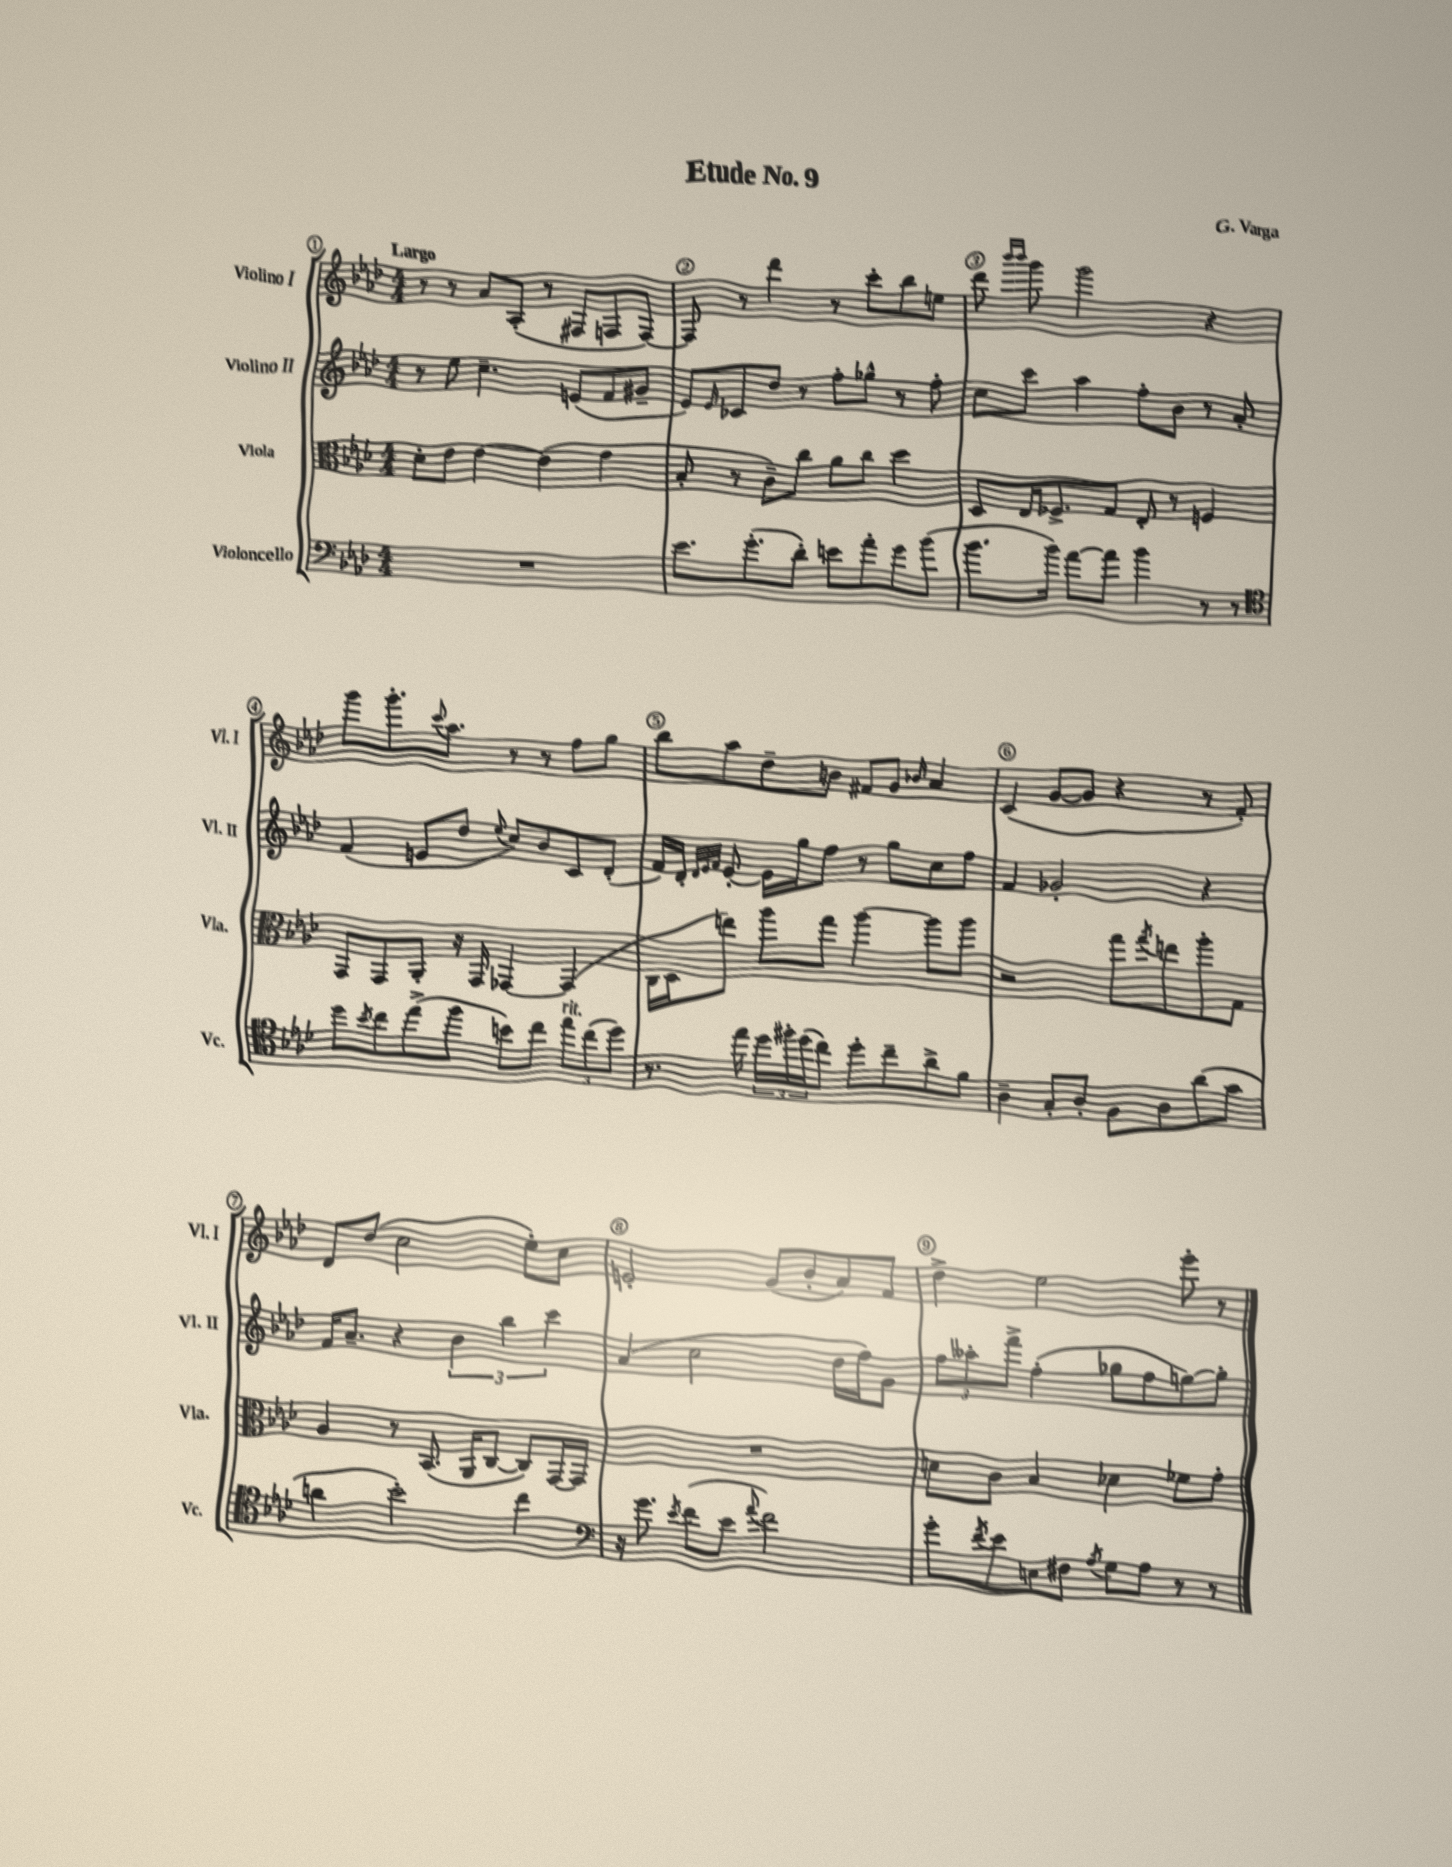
\header { title = "Etude No. 9" composer = "G. Varga" }
<<
\new StaffGroup <<
\new Staff = "s0" \with { instrumentName = "Violino I" shortInstrumentName = "Vl. I" } {
    \clef treble \key aes \major \numericTimeSignature \time 4/4 \tempo "Largo"
    r8 r8 aes'8 aes8-.( r8 fis8 f8 f8~) |
    f8 r8 des'''4 r8 c'''8-. bes''8 e''8 |
    des'''8 \grace { bes'''16 bes'''16 } g'''8 g'''2 r4 |
    g'''8 g'''8.-. \appoggiatura { c'''8 } aes''8. r8 r8 f''8 g''8 |
    bes''8 aes''8 des''8-- b'8 fis'8 g'8 \grace { bes'16 } aes'4 |
    c'4( g'8~ g'8 r4 r8 f'8-.) |
    des'8 des''8( c''2 ees''8-.) c''8 |
    e'2-. g'8( bes'8-. aes'8) f'8 |
    des''4-> ees''2 ees'''8-. r8 \bar "|." |
}
\new Staff = "s1" \with { instrumentName = "Violino II" shortInstrumentName = "Vl. II" } {
    \clef treble \key aes \major \numericTimeSignature \time 4/4
    r8 ees''8 c''4.-- e'8( f'8 gis'8-- |
    ees'8) \grace { ees'16 } ces'8 des''8 r8 f''8-. ges''8-^ r8 f''8-. |
    c''8 c'''8 aes''4 f''8-. bes'8 r8 aes'8-. |
    f'4( e'8 des''8 \appoggiatura { ees''8 } c''8) bes'8 c'8 des'8-.( |
    f'16) des'16-. \grace { des'32 ees'32 f'32 } ees'8~-. ees'16 g''16 f''8 r8 g''8 c''8 f''8 |
    f'4 ges'2-. r4 |
    f'16 aes'8.-- r4 \tuplet 3/2 { bes'4 bes''4 c'''4 } |
    aes'4( c''2 des''16 f''16) g'8 |
    \tuplet 3/2 { f''8 aeses''8-. f'''8-> } f''4-.( ges''8 f''8 g''8~) g''8-. \bar "|." |
}
\new Staff = "s2" \with { instrumentName = "Viola" shortInstrumentName = "Vla." } {
    \clef alto \key aes \major \numericTimeSignature \time 4/4
    des'8-. ees'8 ees'4~ ees'4( g'4 |
    bes8-. r8 c'8--) c''8 aes'8 c''8 des''4 |
    des8 ees16 fes8.-> g8 ees8-. r8 f4 |
    g,8 g,8 aes,8-. r16 g,16 ges,4~ ges,4( |
    c16 des16 e''8) aes''8 g''8 aes''4~ aes''8 aes''8 |
    r2 g''8 \acciaccatura { g''8 } e''8 aes''8-. g8 |
    aes4 r8 bes,8.( aes,16 c8~ c8) g,16~ g,16 |
    R1 |
    d'8 c'8 bes4 des'4 fes'8 g'8-. \bar "|." |
}
\new Staff = "s3" \with { instrumentName = "Violoncello" shortInstrumentName = "Vc." } {
    \clef bass \key aes \major \numericTimeSignature \time 4/4
    R1 |
    ees'8. g'8.-.( des'8-.) e'8 aes'8-. g'8 bes'8( |
    bes'8. bes'16) aes'8~ aes'8 bes'4 r8 r8 |
    \clef tenor des''8 \acciaccatura { bes'8 } c''8 ees''8->( f''8 b'8) c''8 \tuplet 3/2 { ees''8^\markup { \italic "rit." } c''8( des''8) } |
    r8. ees''16 \tuplet 3/2 { des''16 fis''16-. des''16( } c''8) des''8-. c''8-- aes'8-> f'8 |
    aes4-- g8-. aes8-. f8 aes8 aes'8( g'8 |
    a'4 bes'2-.) c''4 |
    \clef bass r16 g'8. \acciaccatura { ees'8 } f'8( ees'8 \appoggiatura { aes'8 } f'2) |
    g'8-. \acciaccatura { f'8 } ees'8 e8 fis8 \acciaccatura { aes8 } g8 aes8 r8 r8 \bar "|." |
}
>>
>>
\layout { \context { \Score \override BarNumber.break-visibility = ##(#f #t #t) barNumberVisibility = #all-bar-numbers-visible \override BarNumber.stencil = #(make-stencil-circler 0.1 0.3 ly:text-interface::print) } }
